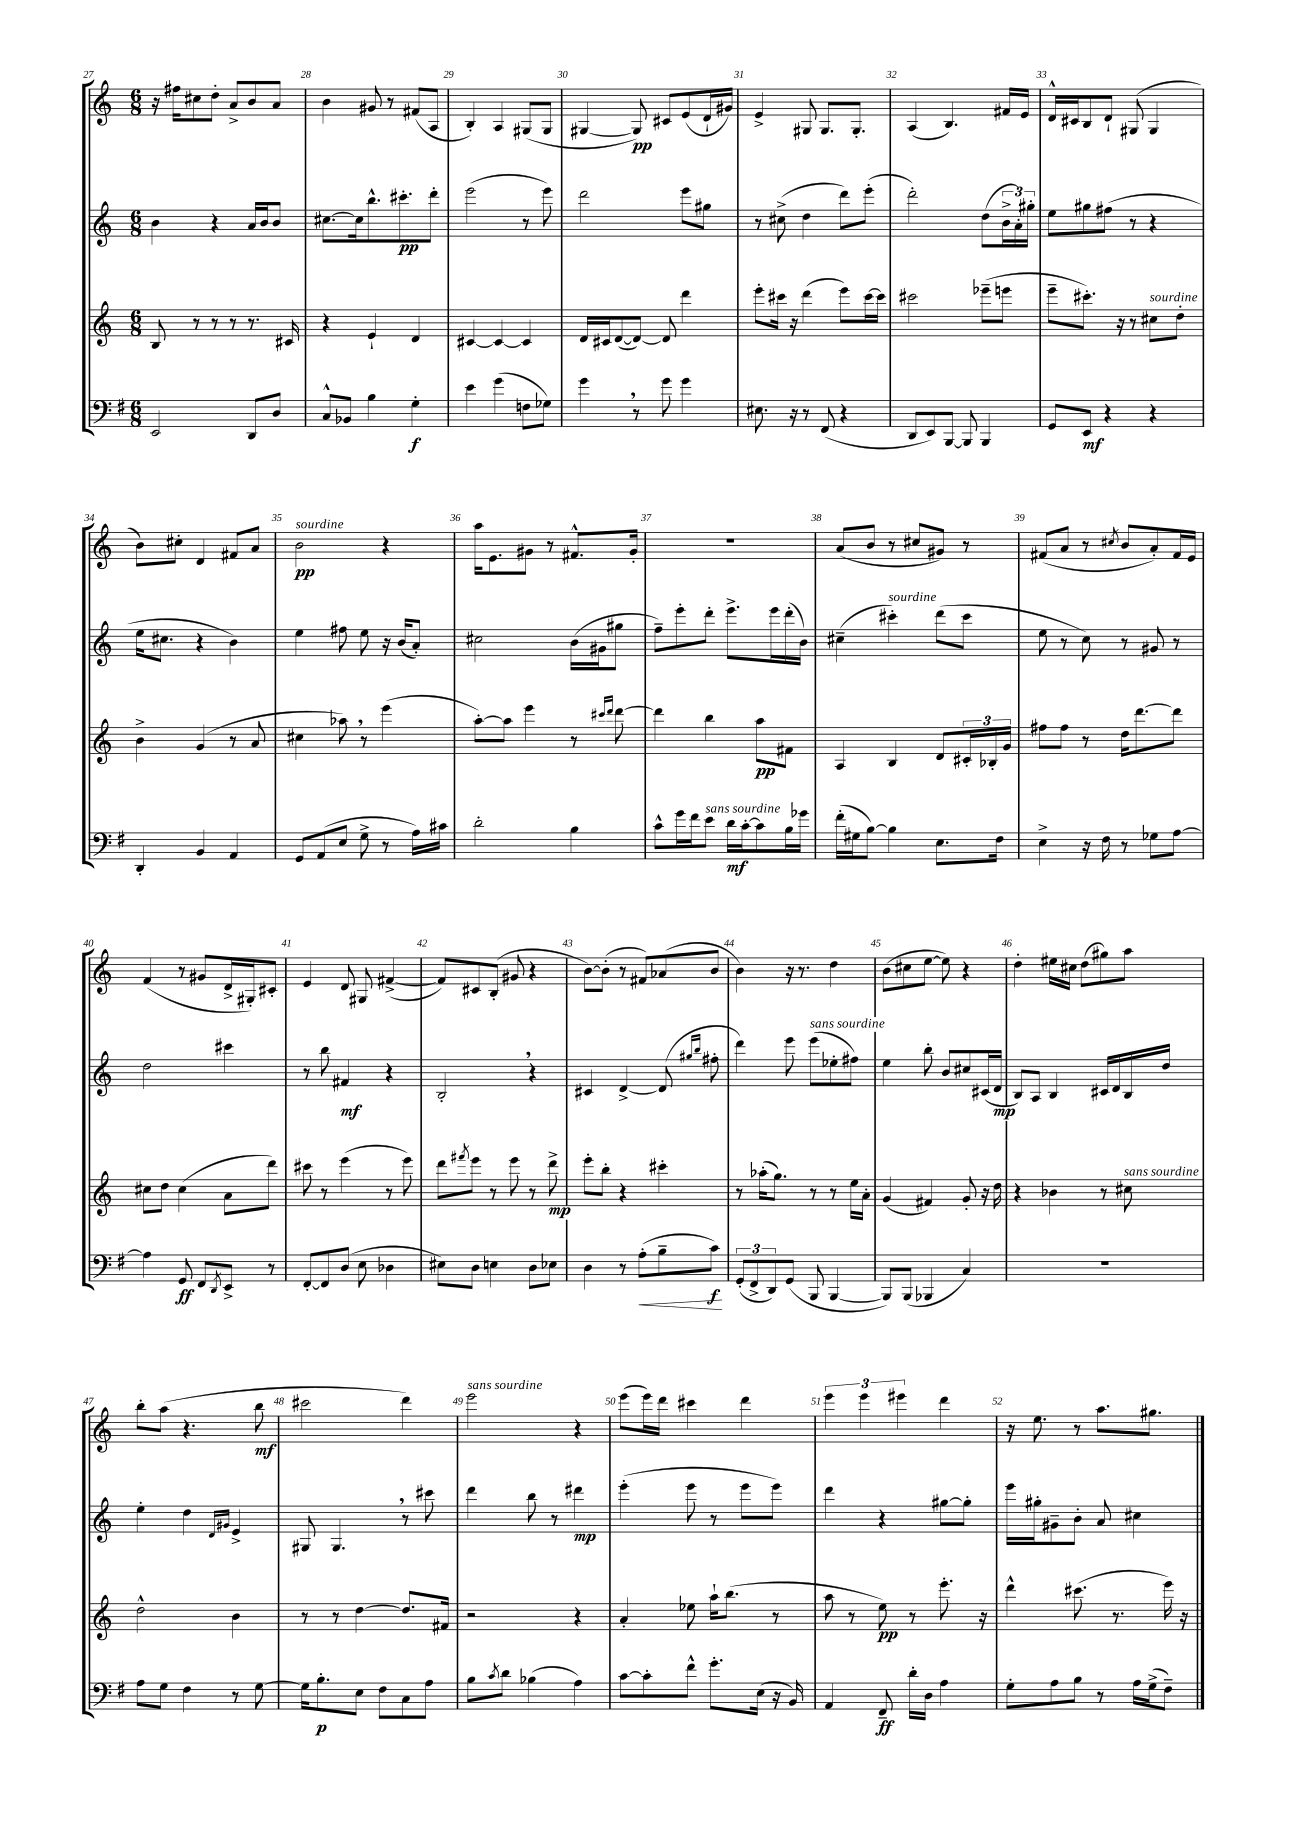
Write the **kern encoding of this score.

**kern	**kern	**kern	**kern
*staff4	*staff3	*staff2	*staff1
*clefF4	*clefG2	*clefG2	*clefG2
*k[f#]	*k[]	*k[]	*k[]
*M6/8	*M6/8	*M6/8	*M6/8
2EE	8B	4b	16r
.	.	.	16ff#
.	8r	.	8cc#
.	8r	4r	8dd'
.	8r	.	8a^
8DD	8.r	16a	8b
.	.	16b	.
8D	.	8b	8a
.	16c#	.	.
=	=	=	=
8C^^	4r	[8.cc#	4b
8BB-	.	.	.
.	.	16cc#]	.
4B	4e`	8.bb^^	8g#
.	.	.	8r
.	.	8.ccc#'	.
4G'	4d	.	(8f#
.	.	8ddd'	8A
=	=	=	=
4e	[4c#	(2eee	4B')
(4g	4c#_	.	4A
8F	4c#]	8r	(8G#
8G-)	.	8eee)	8G#
=	=	=	=
4g	16d	2ddd	[4G#
.	16c#	.	.
.	([8d	.	.
8r	8d_)	.	8G#])
8g	8d]	.	8c#
4g	4ddd	8eee	(8e
.	.	8gg#	16d`
.	.	.	16g#)
=	=	=	=
8.E#	8eee'	8r	4e^
.	16ccc#	(8cc#^	.
16r	16r	.	.
8r	(4ddd	4dd	8G#
(8FF#	.	.	8.G#
4r	8eee)	8ddd)	.
.	.	.	8.G#'
.	[16ccc#	(8eee'	.
.	16ccc#]	.	.
=	=	=	=
8DD	2ccc#	2ddd')	(4A
8EE)	.	.	.
[8BBB	.	.	4.B)
8BBB]	.	.	.
4BBB	(8eee-~	(8dd	.
.	8eee	24b^	16f#
.	.	24a')	.
.	.	.	16e
.	.	24gg#'	.
=	=	=	=
8GG	8eee~	8ee	16d^^
.	.	.	16c#
8EE	8.ccc#')	8gg#	8B
4r	.	(8ff#	8d`
.	16r	.	.
.	8r	8r	(8G#
4r	8cc#	4r	4G#
.	8dd'	.	.
=	=	=	=
4DD'	4b^	16ee	8b)
.	.	8.cc#	.
.	.	.	8cc#'
4BB	(4g	4r	4d
4AA	8r	4b)	8f#
.	8a	.	8a
=	=	=	=
8GG	4cc#	4ee	2b
(8AA	.	.	.
8E	8aa-)	8ff#	.
8G^	8r	8ee	.
8r	(4eee	16r	4r
.	.	(16b	.
16A)	.	8a')	.
16c#	.	.	.
=	=	=	=
2d'	[8aa')	2cc#	16aa
.	.	.	8.e
.	8aa]	.	.
.	4eee	.	8g#
.	.	.	8r
4B	8r	(16b	8.f#^^
.	.	16g#	.
.	16qqccc#	.	.
.	16qqddd	.	.
.	[8ddd	8gg#	.
.	.	.	16g#'
=	=	=	=
8c^^	4ddd]	8ff~)	2.r
16g	.	8eee'	.
16f#	.	.	.
8e	4bb	8ddd'	.
16d	.	8.eee^	.
[16c'	.	.	.
8c]	8aa	.	.
.	.	16eee	.
16B	8f#	(16ddd'	.
16g-	.	16b)	.
=	=	=	=
(16f#'	4A	(4cc#~	(8a
16G#	.	.	.
[8B)	.	.	8b
4B]	4B	4ccc#')	8r
.	.	.	8cc#
8.E	8d	(8ddd	8g#)
.	24c#'	8ccc#	8r
.	24B-'	.	.
16F#	.	.	.
.	24g	.	.
=	=	=	=
4E^	8ff#	8ee	(8f#
.	8ff#	8r	8a
16r	8r	8cc)	8r
16F#	.	.	.
.	.	.	8qcc#
8r	16dd	8r	8b
.	[8.ddd	.	.
8G-	.	8g#	8a')
[8A	8ddd]	8r	16f#
.	.	.	16e
=	=	=	=
4A]	8cc#	2dd	(4f
.	8dd	.	.
8GG	(4cc#	.	8r
8FF#	.	.	8g#
8qDD	.	.	.
8EE^	8a	4ccc#	16d^
.	.	.	16G#')
8r	8ddd)	.	8c#'
=	=	=	=
[8FF#'	8ccc#	8r	4e
8FF#]	8r	8bb	.
(8D	(4eee	4f#	8d
8E	.	.	8G#
4D-	8r	4r	([4f#^
.	8eee)	.	.
=	=	=	=
8E#)	8ddd	2B'	8f#])
.	8qfff#	.	.
8D	8eee	.	8c#
4E	8r	.	(8B'
.	8eee	.	8g#
8D	8r	4r	4r
8E-	8ddd^	.	.
=	=	=	=
4D	8eee'	4c#	[8b)
.	8bb'	.	(8b']
8r	4r	[4d^	8r
(8A'	.	.	8f#)
8B~	4ccc#'	(8d]	(8a-
.	.	16qqgg#	.
.	.	16qqbb	.
8c)	.	8ff#'	8b
=	=	=	=
(12GG'	8r	4ddd)	4b)
12FF#^	.	.	.
.	(16aa-'	.	.
12DD)	.	.	.
.	8.gg)	.	.
(8GG	.	8eee	16r
.	.	.	8.r
8BBB	8r	(8eee	.
[4BBB	8r	8ee-'	4dd
.	16ee	8ff#)	.
.	16a'	.	.
=	=	=	=
8BBB])	(4g	4ee	(8b
(8BBB	.	.	8cc#
4BBB-	4f#)	8bb'	[8ee
.	.	8b	8ee])
4C)	8g'	8cc#	4r
.	16r	(16c#	.
.	16dd	16d	.
=	=	=	=
2.r	4r	8B)	4dd'
.	.	8A	.
.	4b-	4B	16ee#
.	.	.	16cc#
.	.	.	(8dd
.	8r	16c#	8gg#)
.	.	16d	.
.	8cc#	16B	8aa
.	.	16dd	.
=	=	=	=
8A	2dd^^	4ee'	8bb'
8G	.	.	(8aa
4F#	.	4dd	4.r
.	.	16qqd	.
.	.	16qqg#	.
8r	4b	4e^	.
[8G	.	.	8bb
=	=	=	=
16G]	8r	8G#	2ccc#
8.B'	.	.	.
.	8r	4.G#	.
8E	[4dd	.	.
8F#	.	.	.
8C	8.dd]	8r	4ddd)
8A	.	8ccc#	.
.	16f#	.	.
=	=	=	=
8B	2r	4ddd	2eee
8qc	.	.	.
8d	.	.	.
(4B-	.	8bb	.
.	.	8r	.
4A)	4r	4ddd#	4r
=	=	=	=
[8c	4a'	(4eee'	(8eee
8c']	.	.	16eee)
.	.	.	16ddd
8f#^^	8ee-	8eee	4ccc#
8.g'	16aa`	8r	.
.	(8.bb	.	.
.	.	8eee	4ddd
(16E	.	.	.
16r	8r	8eee)	.
16BB)	.	.	.
=	=	=	=
4AA	8aa	4ddd	6eee
.	8r	.	.
.	.	.	6eee
8FF#~	8ee)	4r	.
.	.	.	6eee#
16d'	8r	.	.
16D	.	.	.
4A	8.eee'	[8gg#	4ddd
.	.	8gg#']	.
.	16r	.	.
=	=	=	=
8G'	4ddd^^	16eee	16r
.	.	16gg#'	8.ee
8A	.	8g#~	.
8B	(8.ccc#	8b'	8r
8r	.	8a	8.aa
.	8.r	.	.
16A	.	4cc#	.
(16G^	.	.	8.gg#
8F#~)	16eee)	.	.
.	16r	.	.
==	==	==	==
*-	*-	*-	*-
